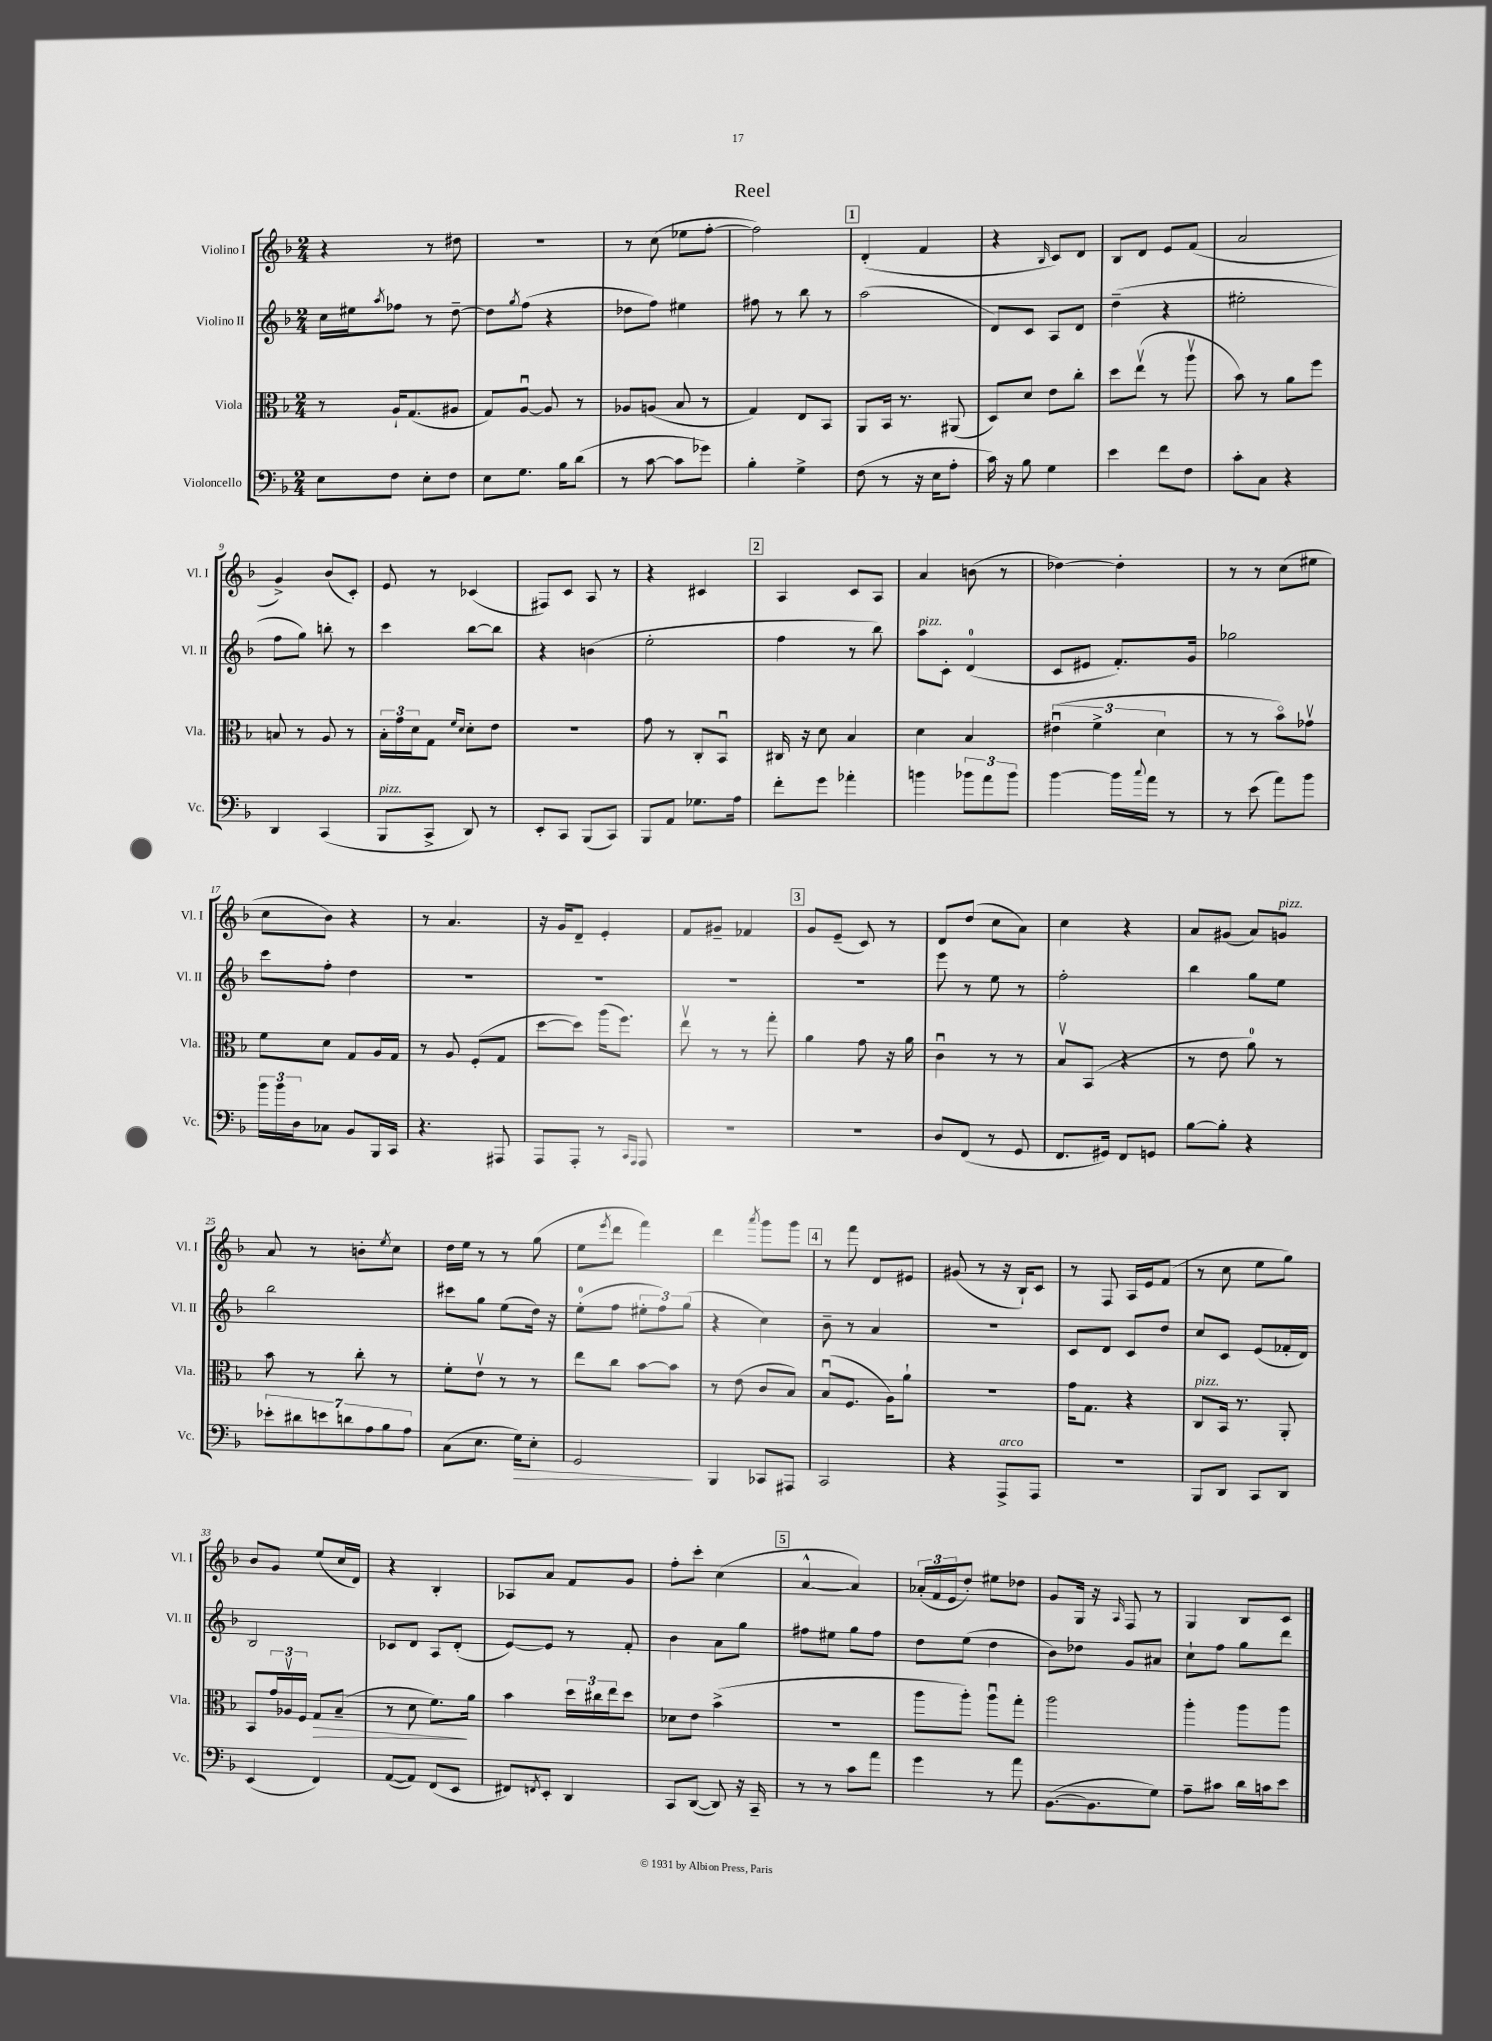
\header { title = "Reel" }
<<
\new StaffGroup <<
\new Staff = "s0" \with { instrumentName = "Violino I" shortInstrumentName = "Vl. I" } {
    \clef treble \key f \major \numericTimeSignature \time 2/4
    r4 r8 dis''8 |
    r2 |
    r8 c''8( ees''8 f''8~-. |
    f''2) |
    \mark \markup { \box "1" } d'4-.( f'4 |
    r4 \grace { bes16 } c'8) d'8 |
    bes8 d'8 e'8 f'8( |
    a'2 |
    g'4->) bes'8( c'8-.) |
    e'8 r8 ces'4( |
    fis8) c'8 a8 r8 |
    r4 cis'4 |
    \mark \markup { \box "2" } a4 c'8 a8 |
    a'4 b'8( r8 |
    des''4~) des''4-. |
    r8 r8 c''8( eis''8 |
    c''8 bes'8) r4 |
    r8 a'4. |
    r16 g'16 d'8-- e'4-. |
    f'8 gis'8-- fes'4 |
    \mark \markup { \box "3" } g'8 e'8--( c'8) r8 |
    d'8 d''8( c''8 a'8) |
    c''4 r4 |
    a'8 gis'8( a'8) g'8^\markup { \italic "pizz." } |
    a'8 r8 b'8-. \acciaccatura { e''8 } c''8 |
    d''16 e''16 r8 r8 g''8( |
    e''8 \acciaccatura { e'''8 } d'''8 f'''4) |
    d'''4 \acciaccatura { a'''8 } g'''8 g'''8 |
    \mark \markup { \box "4" } r8 f'''8 d'8 eis'8 |
    gis'8( r8 r16 bes16-!) c'8 |
    r8 f8 a16 e'16 f'8( |
    r8 c''8 e''8 g''8) |
    bes'8 g'8 e''8( c''16 d'16) |
    r4 bes4-. |
    aes8 a'8 f'8 g'8 |
    f''8-. c'''8-. c''4( |
    \mark \markup { \box "5" } a'4~-^ a'4) |
    \tuplet 3/2 { aes'16-.( f'16 e'16 } d''8-.) eis''8 des''8 |
    g'8 g16 r16 \grace { a16 } f8 r8 |
    g4 bes8 c'8 \bar "|." |
}
\new Staff = "s1" \with { instrumentName = "Violino II" shortInstrumentName = "Vl. II" } {
    \clef treble \key f \major \numericTimeSignature \time 2/4
    c''16 eis''16 \acciaccatura { a''8 } fes''8 r8 d''8~-- |
    d''8 \acciaccatura { g''8 } f''8( r4 |
    des''8 f''8) eis''4 |
    fis''8 r8 bes''8 r8 |
    \mark \markup { \box "1" } a''2( |
    d'8) c'8 a8 d'8 |
    d''4--( r4 |
    eis''2-. |
    f''8 g''8) b''8-. r8 |
    c'''4 bes''8~ bes''8 |
    r4 b'4( |
    e''2-. |
    \mark \markup { \box "2" } f''4 r8 bes''8) |
    a''8^\markup { \italic "pizz." } c'8-. d'4-0( |
    c'8 eis'8 f'8.-.) g'16 |
    ges''2 |
    c'''8 f''8-. d''4 |
    R2 |
    R2 |
    R2 |
    \mark \markup { \box "3" } R2 |
    e'''8 r8 e''8 r8 |
    f''2-. |
    bes''4 g''8 e''8 |
    bes''2 |
    cis'''8 g''8 e''8( d''16) r16 |
    e''8-0-.( f''8 \tuplet 3/2 { eis''8-. f''8) g''8( } |
    r4 c''4) |
    \mark \markup { \box "4" } bes'8-- r8 a'4 |
    R2 |
    c'8 d'8 c'8 d''8 |
    c''8 c'8 e'8( fes'16-. d'16) |
    bes2 |
    ces'8 d'8 a8 d'8-.( |
    e'8~) e'8 r8 f'8-. |
    bes'4 a'8 g''8 |
    \mark \markup { \box "5" } fis''8 eis''8 g''8 fis''8 |
    d''8 e''8( d''4 |
    bes'8) des''8 g'8 ais'8 |
    c''8-! f''8 g''8 d'''8 \bar "|." |
}
\new Staff = "s2" \with { instrumentName = "Viola" shortInstrumentName = "Vla." } {
    \clef alto \key f \major \numericTimeSignature \time 2/4
    r8 a16-! g8.( ais8 |
    g8) a8~\downbow a8 r8 |
    aes8 a8( bes8 r8 |
    g4) e8 bes,8 |
    \mark \markup { \box "1" } a,8 bes,16 r8. ais,8( |
    d8) d'8 e'8 c''8-. |
    d''8 e''8\upbow( r8 a''8\upbow |
    bes'8) r8 a'8 f''8 |
    b8 r8 a8 r8 |
    \tuplet 3/2 { bes16-. g'16 d'16 } g8 \grace { f'16 d'16 } d'8-. e'8 |
    r2 |
    g'8 r8 c8-. bes,8\downbow |
    \mark \markup { \box "2" } cis16 r16 d'8 bes4 |
    d'4 bes4 |
    \tuplet 3/2 { eis'4\downbow( f'4-> d'4 } |
    r8 r8 bes'8\flageolet) ges'8\upbow |
    f'8 d'8 g8 a16 g16 |
    r8 a8 f8-.( g8 |
    d''8~ d''8) a''16( f''8.) |
    e''8\upbow r8 r8 g''8-. |
    \mark \markup { \box "3" } a'4 g'8 r16 a'16 |
    c'4\downbow r8 r8 |
    bes8\upbow bes,8( r4 |
    r8 e'8 a'8-0) r8 |
    bes'8 r8 c''8-. r8 |
    f'8-. e'8\upbow r8 r8 |
    e''8 c''8 bes'8~ bes'8 |
    r8 e'8( c'8 bes8) |
    \mark \markup { \box "4" } bes8\downbow( f8. a16) a'8-! |
    R2 |
    g'16 g8. r4 |
    c8^\markup { \italic "pizz." } bes,16 r8. a,8-. |
    bes,8 \tuplet 3/2 { g'16 aes16\upbow f16 } g8\> bes8--( |
    r8 d'8 f'8.\!) a'16 |
    bes'4 \tuplet 3/2 { d''16 cis''16 e''16 } d''8 |
    des'8 e'8 bes'4->( |
    \mark \markup { \box "5" } R2 |
    a''8 a''8-.) a''8\downbow g''8-. |
    a''2 |
    a''4-. a''8 a''8 \bar "|." |
}
\new Staff = "s3" \with { instrumentName = "Violoncello" shortInstrumentName = "Vc." } {
    \clef bass \key f \major \numericTimeSignature \time 2/4
    e8 f8 e8-. f8 |
    e8 g8. bes16 d'8( |
    r8 c'8~ c'8 ges'8) |
    bes4-. g4-> |
    \mark \markup { \box "1" } f8( r8 r16 e16 a8-. |
    c'16) r16 bes8 g4 |
    e'4 f'8 f8 |
    c'8-. c8 r4 |
    d,4 c,4( |
    bes,,8^\markup { \italic "pizz." } c,8-> d,8) r8 |
    e,8-. c,8 bes,,8( c,8) |
    bes,,8 a,8 ges8. a16 |
    \mark \markup { \box "2" } f'8-. g'8 aes'4-. |
    b'4 \tuplet 3/2 { bes'8 a'8 bes'8 } |
    bes'4~ bes'16 \appoggiatura { c''8 } a'16 r8 |
    r8 e'8( a'8) bes'8 |
    \tuplet 3/2 { bes'16 bes'16 d16 } ces8 bes,8 bes,,16 c,16 |
    r4. ais,,8 |
    a,,8 a,,8-. r8 \grace { c,16 a,,16 } a,,8 |
    R2 |
    \mark \markup { \box "3" } R2 |
    d8 f,8( r8 g,8 |
    f,8. gis,16) f,8 g,8 |
    bes8~ bes8-. r4 |
    \tuplet 7/4 { ees'8-. dis'8 e'8 d'8 a8 bes8 a8 } |
    c8( e8. g16\>) e8-. |
    g,2\! |
    bes,,4 ces,8 ais,,8 |
    \mark \markup { \box "4" } c,2 |
    r4 a,,8->^\markup { \italic "arco" } a,,8 |
    R2 |
    bes,,8 d,8 c,8 d,8 |
    e,4( f,4) |
    a,8~( a,8) f,8( e,8 |
    fis,8) \acciaccatura { f,8 } e,8-. d,4 |
    c,8 d,8~( d,8) r16 c,16-- |
    \mark \markup { \box "5" } r8 r8 c'8 a'8 |
    g'4 r8 a'8 |
    bes,8.~( bes,8. g8) |
    a8-- cis'8 d'16 c'16 e'8 \bar "|." |
}
>>
>>
